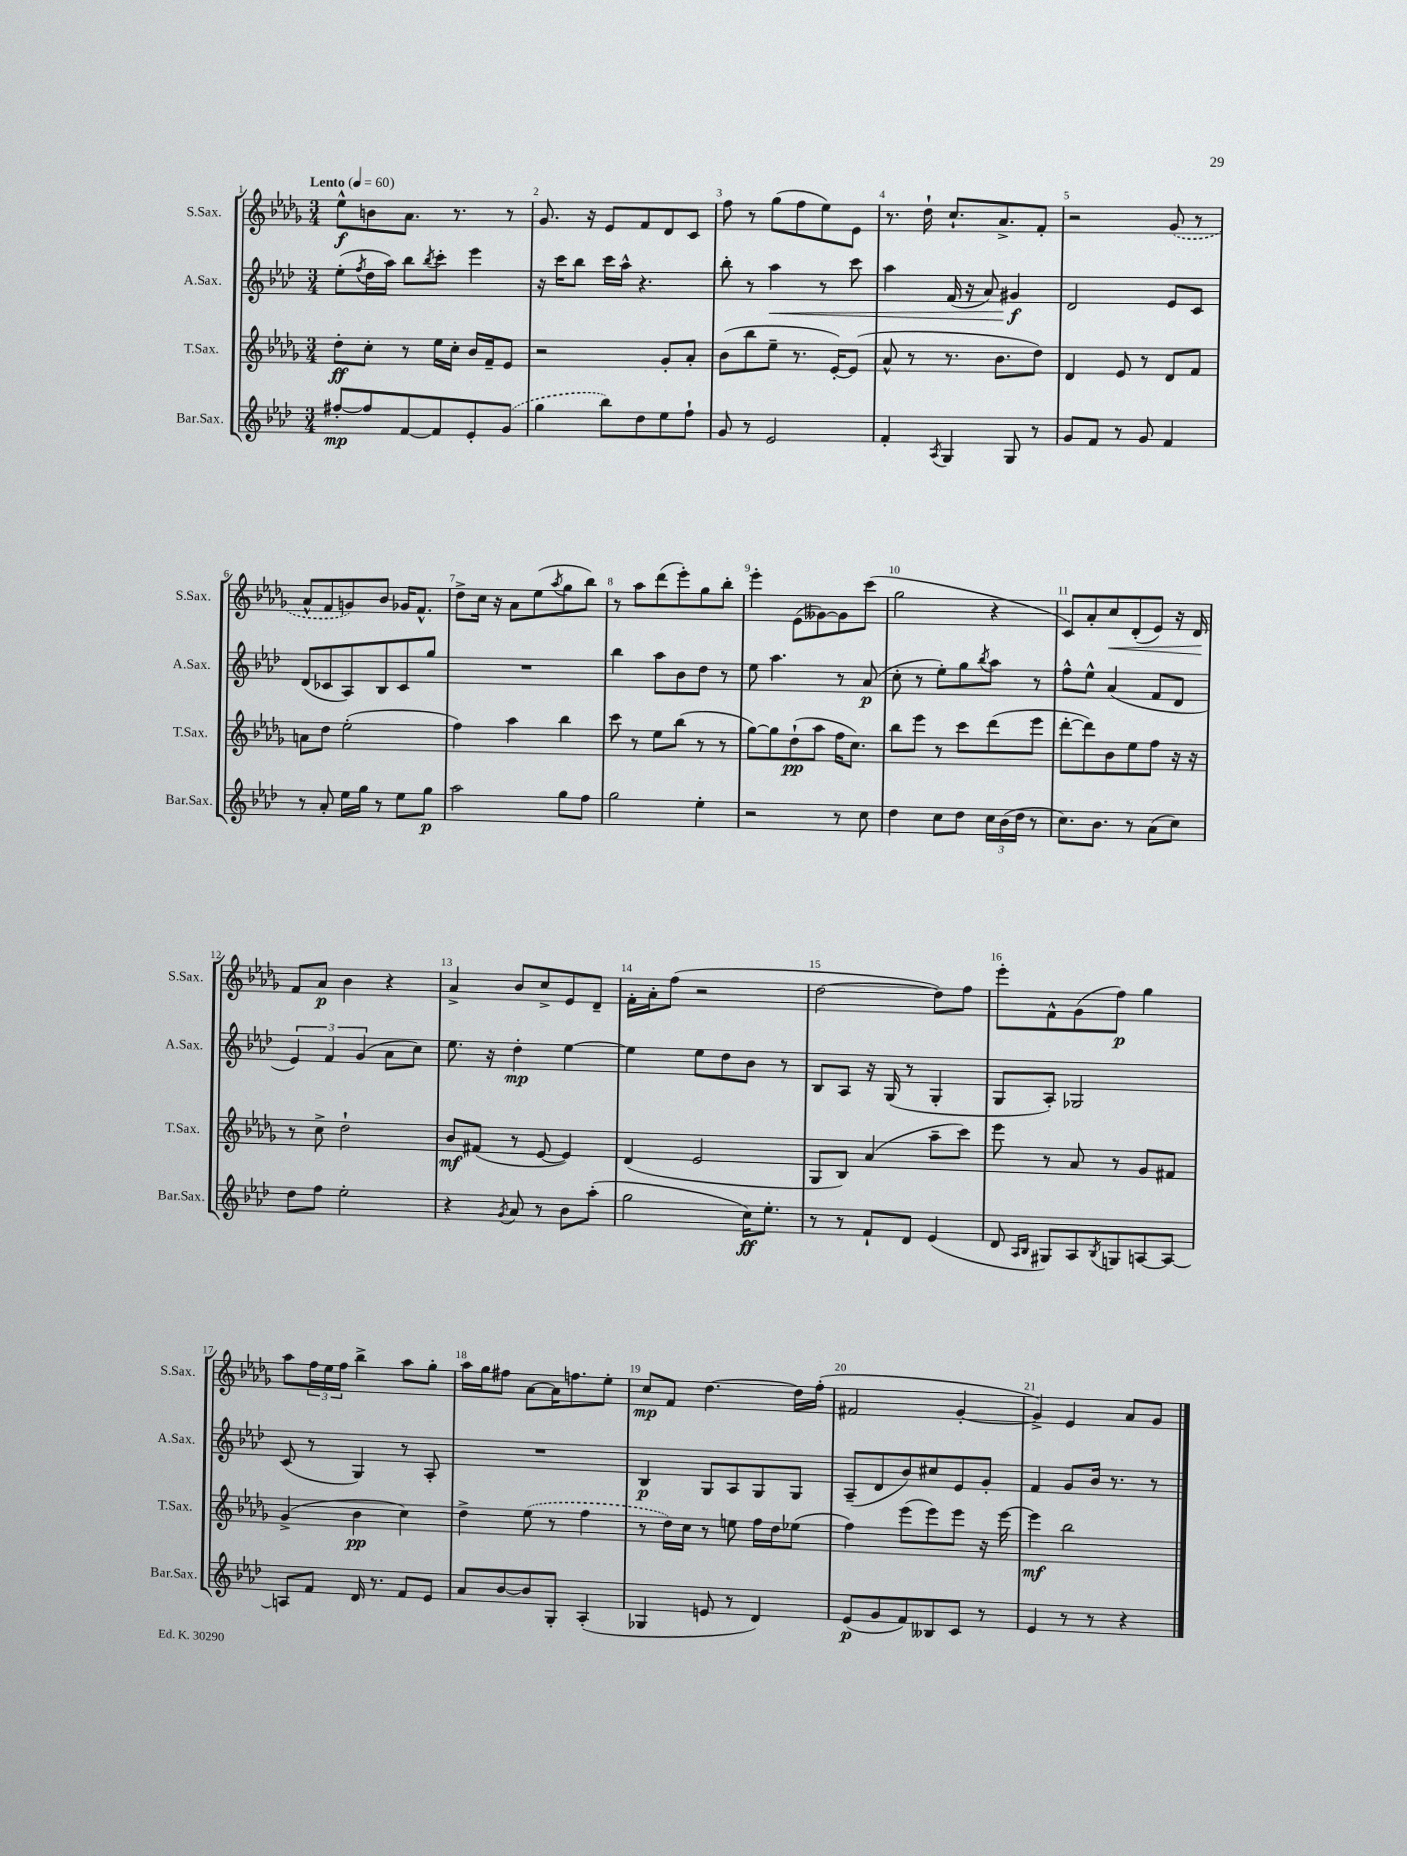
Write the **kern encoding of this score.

**kern	**kern	**kern	**kern
*staff4	*staff3	*staff2	*staff1
*clefG2	*clefG2	*clefG2	*clefG2
*k[b-e-a-d-]	*k[b-e-a-d-g-]	*k[b-e-a-d-]	*k[b-e-a-d-g-]
*M3/4	*M3/4	*M3/4	*M3/4
*MM60	*MM60	*MM60	*MM60
[8ff#'	8dd-'	(8ee-'	8ee-^^
.	.	8qff	.
8ff#]	8cc'	16dd-	8b
.	.	16aa-)	.
[8f	8r	8bb-	8.a-
.	.	8qbb-	.
8f]	16ee-	8ccc'	.
.	16cc'	.	8.r
8e-'	16b-	4eee-	.
.	16f~	.	.
(8g	8e-	.	8r
=	=	=	=
4gg	2r	16r	8.g-
.	.	16ccc	.
.	.	8bb-	.
.	.	.	16r
8bb-)	.	16ccc	8e-
.	.	16aa-^^	.
8dd-	.	4.r	8f
8ee-	8g-'	.	8d-
8ff`	8a-'	.	8c
=	=	=	=
8g	(8b-	8bb-'	8ff
8r	8bb-	8r	8r
2e-	8ee-~	4aa-	(8gg-
.	8.r	.	8ff
.	.	8r	8ee-)
.	[16e-')	.	.
.	(8e-]	8ccc	8e-
=	=	=	=
4f'	8a-^^	4aa-	8.r
.	8r	.	.
.	.	.	16dd-`
8qA-	.	.	.
4G	8.r	(16f	8.cc`
.	.	16r	.
.	.	8a-)	.
.	8.b-	.	8.a-^
8G	.	4g#	.
8r	8dd-)	.	8f'
=	=	=	=
8g	4d-	2d-	2r
8f	.	.	.
8r	8e-	.	.
8g	8r	.	.
4f	8d-	8e-	(8g-
.	8f	8c	8r
=	=	=	=
8r	8a	(8d-	8a-^^
8a-'	8dd-	8c-	8f
16ee-	(2ee-'	8A-)	8g)
16gg	.	.	.
8r	.	8B-	8b-
8ee-	.	8c-	16g-
.	.	.	8.f^^
8gg	.	8gg	.
=	=	=	=
2aa-	4ff)	2.r	8dd-^
.	.	.	16cc
.	.	.	16r
.	4aa-	.	8a-
.	.	.	(8ee-
.	.	.	8qaa-
8gg	4bb-	.	8gg-
8ff	.	.	8bb-)
=	=	=	=
2gg	8ccc	4bb-	8r
.	8r	.	8aa-
.	8ee-	8aa-	(8ddd-
.	(8bb-	8b-	8eee-')
4ee-'	8r	8dd-	8gg-
.	8r	8r	8bb-'
=	=	=	=
2r	[8gg-)	8ee-	4eee-'
.	8gg-]	4.aa-	.
.	(8dd-`	.	(8e-
.	8aa-	.	[8g--)
8r	16ff	8r	8g--]
.	8.cc)	.	.
8cc	.	(8a-	(8ccc
=	=	=	=
4dd-	8bb-	8cc'	2gg-
.	8eee-	8r	.
8cc	8r	8ee-')	.
8dd-	8ccc	8gg	.
.	.	8qbb-	.
24cc	(8ddd-	8aa-	4r
(24b-	.	.	.
24dd-	.	.	.
8r	8eee-	8r	.
=	=	=	=
8.cc)	[8ddd-'	8ff^^	8c)
.	8ddd-])	8ee-^^	8a-'
8.b-	.	.	.
.	8b-	(4a-	8cc
8r	8ee-	.	(8d-'
(8a-	8ff	8f	8e-)
8cc)	16r	8d-	16r
.	16r	.	16d-
=	=	=	=
8dd-	8r	6e-)	8f
8ff	8cc^	.	8a-
.	.	6f	.
2ee-'	2dd-`	.	4b-
.	.	(6g	.
.	.	8a-	4r
.	.	8cc)	.
=	=	=	=
4r	8b-	8.ee-	4a-^
.	(8f#	.	.
.	.	16r	.
8qg	.	.	.
8a-	8r	4dd-'	8b-
8r	[8e-	.	8cc^
8b-	4e-])	[4ee-	8e-
(8aa-'	.	.	8d-~
=	=	=	=
2gg	(4d-	4ee-]	16f'
.	.	.	16a-'
.	.	.	(8ff
.	2e-	8ee-	2r
.	.	8dd-	.
16cc)	.	8b-	.
8.ee-'	.	.	.
.	.	8r	.
=	=	=	=
8r	8G-	8B-	[2dd-
8r	8B-)	8A-	.
8f`	(4a-	16r	.
.	.	(16G	.
8d-	.	8r	.
(4e-	8aa-~	4G'	8dd-])
.	8ccc)	.	8ff
=	=	=	=
8d-	8eee-	8G	8eee-'
16qqA-	.	.	.
16qqB-	.	.	.
8G#)	8r	8A-')	8f^^
8A-	8a-	2G-	(8g-
8qB-	.	.	.
8G	8r	.	8ff)
[8A	8g-	.	4gg-
8A_	8f#	.	.
=	=	=	=
8A]	(4g-^	(8c	8aa-
8f	.	8r	24ff
.	.	.	24ee-
.	.	.	24ff
16d-	4b-	4G)	4bb-^
8.r	.	.	.
8f	4cc)	8r	8aa-
8e-	.	8A-'	8gg-'
=	=	=	=
8a-	4dd-^	2.r	16aa-
.	.	.	16gg-
[8b-	.	.	8ff#
8b-]	(8ee-	.	[8a-
8G'	8r	.	16a-]
.	.	.	8.ff
(4A-'	4ff	.	.
.	.	.	8ee-'
=	=	=	=
4G-	8r	4B-	8cc
.	16dd-)	.	8f
.	16cc	.	.
8e	8r	8G	[4.dd-
8r	8ee	8A-	.
4d-)	16ff	8G	.
.	16dd-	.	.
.	(8ee-	8G	16dd-]
.	.	.	(16ff'
=	=	=	=
(8e-	4ff)	(8A-~	2f#
8g	.	8d-	.
8f)	(8eee-	8b-)	.
8B--	8eee-)	8cc#	.
8c	8eee-	8e-	[4g-'
8r	16r	8g'	.
.	[16eee-	.	.
=	=	=	=
4e-	4eee-]	4f	4g-^])
8r	2bb-	8g	4e-
8r	.	16b-	.
.	.	8.r	.
4r	.	.	8a-
.	.	8r	8g-
==	==	==	==
*-	*-	*-	*-
